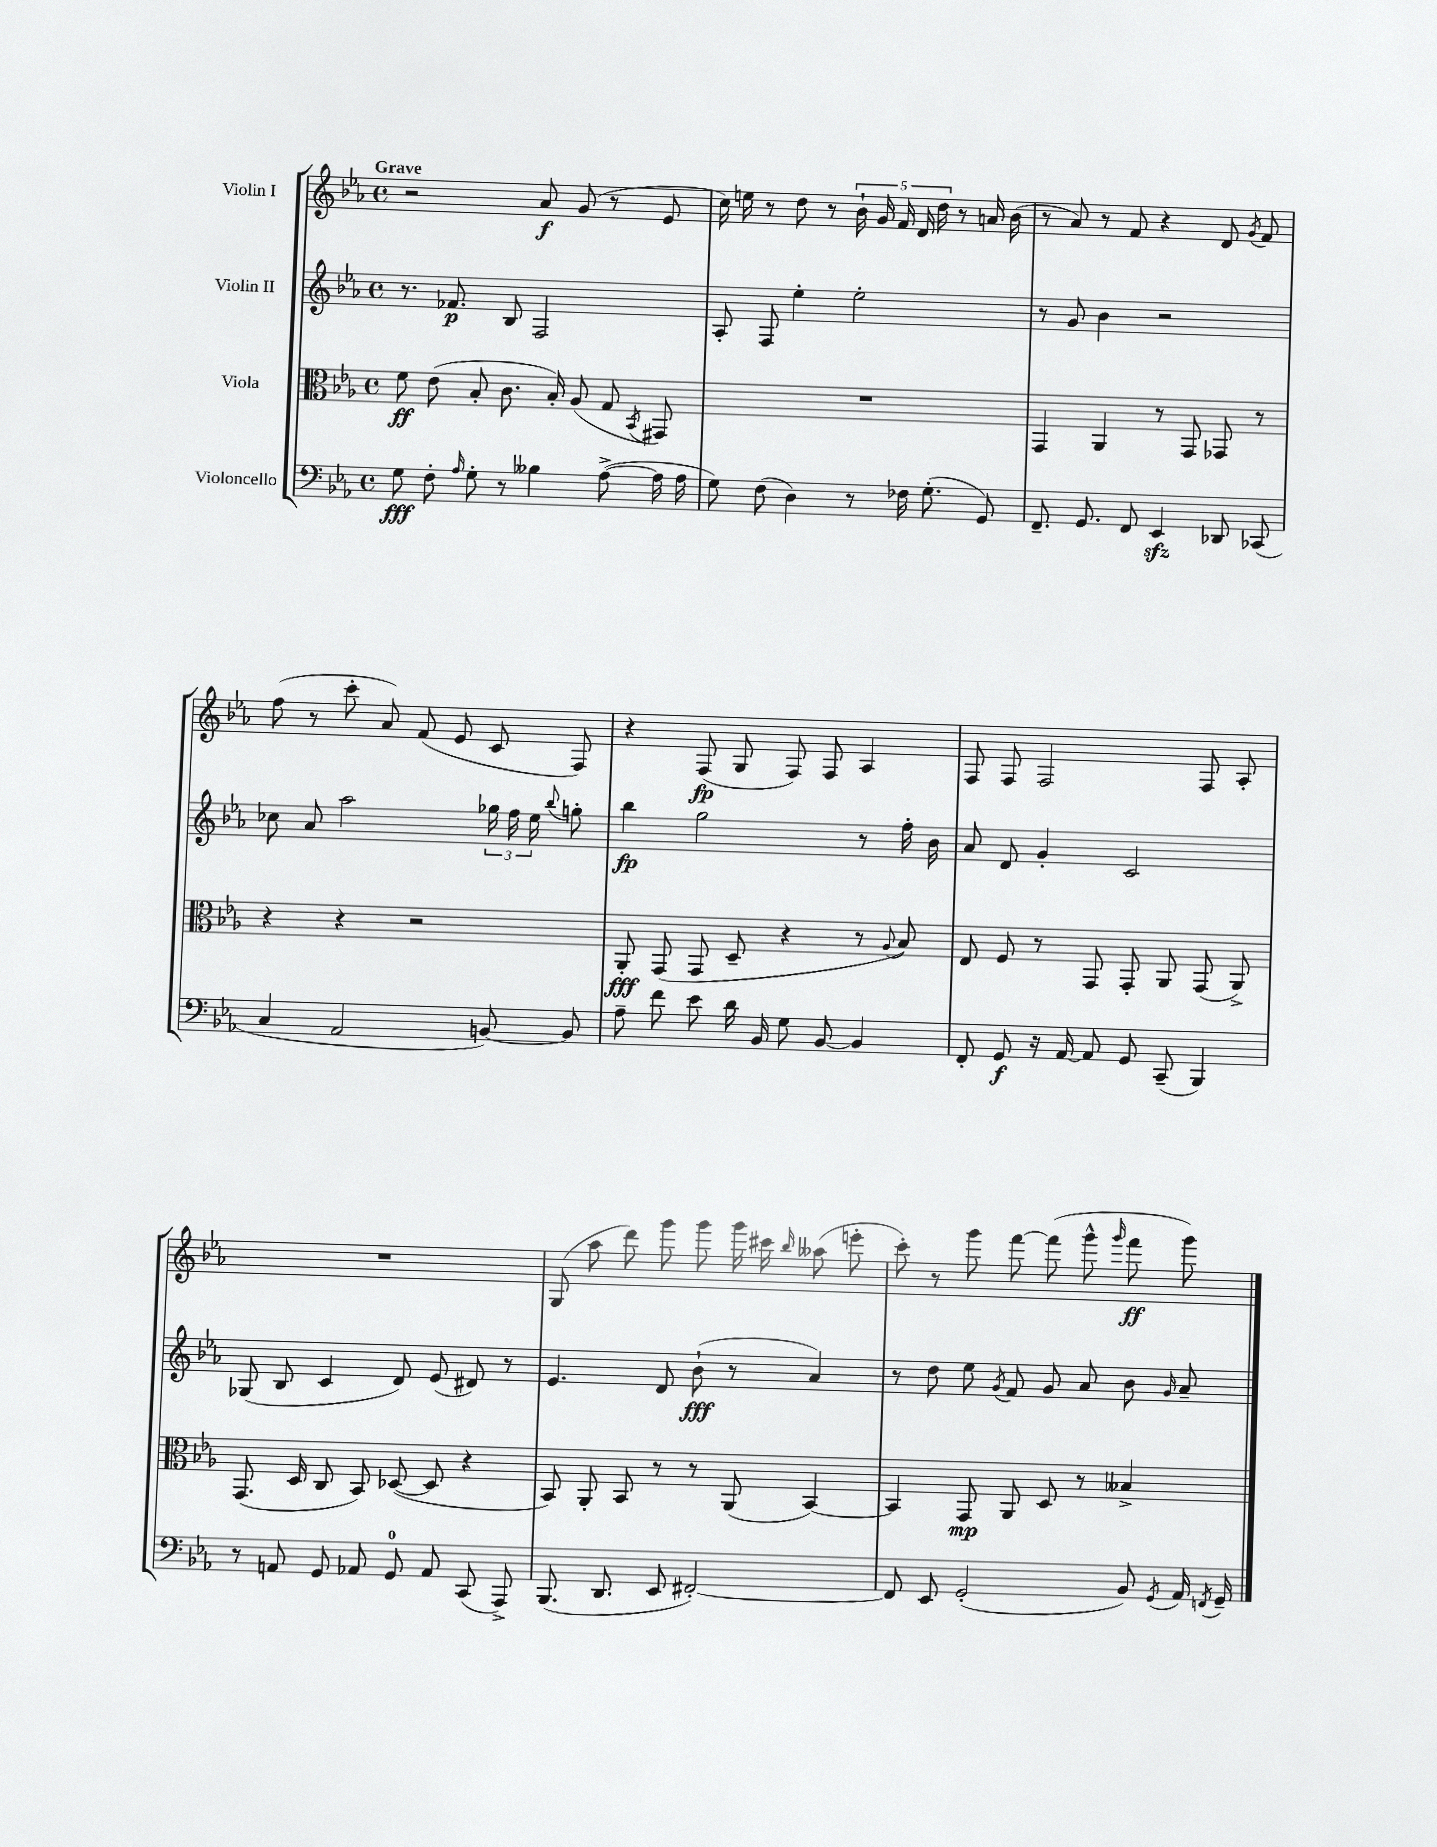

**kern	**dynam	**kern	**dynam	**kern	**dynam	**kern	**dynam
*part4	*part4	*part3	*part3	*part2	*part2	*part1	*part1
*staff4	*staff4	*staff3	*staff3	*staff2	*staff2	*staff1	*staff1
*I"Violoncello	*	*I"Viola	*	*I"Violin II	*	*I"Violin I	*
*clefF4	*	*clefC3	*	*clefG2	*	*clefG2	*
*k[b-e-a-]	*	*k[b-e-a-]	*	*k[b-e-a-]	*	*k[b-e-a-]	*
*M4/4	*	*M4/4	*	*M4/4	*	*M4/4	*
*met(c)	*	*met(c)	*	*met(c)	*	*met(c)	*
=1	=1	=1	=1	=1	=1	=1	=1
!	!	!	!	!	!	!LO:TX:a:B:t=Grave	!
8G\	fff	8f\	ff	8.r	.	2r	.
8F'\	.	(8e-\	.	.	.	.	.
.	.	.	.	8.f-X/	p	.	.
16qqA-/	.	.	.	.	.	.	.
8G'\	.	8B-'/	.	.	.	.	.
8r	.	8.c\	.	8B-/	.	.	.
4B--X\	.	.	.	2F/	.	8a-/	f
.	.	16B-'/)	.	.	.	.	.
.	.	(8A-/	.	.	.	(8g/	.
([8A-^\	.	8G/	.	.	.	8r	.
.	.	8qBB-/	.	.	.	.	.
16A-\]	.	8GG#X/)	.	.	.	8e-/	.
16A-\	.	.	.	.	.	.	.
=2	=2	=2	=2	=2	=2	=2	=2
8G\)	.	1r	.	8A-'/	.	16cc\)	.
.	.	.	.	.	.	16een\	.
(8F\	.	.	.	8F/	.	8r	.
4D\)	.	.	.	4ee-'\	.	8dd\	.
.	.	.	.	.	.	8r	.
8r	.	.	.	2ee-'\	.	20b-`\	.
.	.	.	.	.	.	20g/	.
.	.	.	.	.	.	20f/	.
16F-X\	.	.	.	.	.	.	.
.	.	.	.	.	.	20d/	.
(8.G'\	.	.	.	.	.	.	.
.	.	.	.	.	.	20dd\	.
.	.	.	.	.	.	8r	.
8GG/)	.	.	.	.	.	16an/	.
.	.	.	.	.	.	(16b-\	.
=3	=3	=3	=3	=3	=3	=3	=3
8.FF~/	.	4GG/	.	8r	.	8r	.
.	.	.	.	8g/	.	8a-/)	.
8.GG/	.	.	.	.	.	.	.
.	.	4AA-/	.	4b-\	.	8r	.
8FF/	.	.	.	.	.	8f/	.
4EE-zz/	.	8r	.	2r	.	4r	.
.	.	8GG/	.	.	.	.	.
8DD-X/	.	8GG-X/	.	.	.	8d/	.
.	.	.	.	.	.	8qg/	.
(8CC-X/	.	8r	.	.	.	8f/	.
!!LO:LB:g=z
=4	=4	=4	=4	=4	=4	=4	=4
4C/	.	4r	.	8cc-X\	.	(8ff\	.
.	.	.	.	8a-/	.	8r	.
2AA-/	.	4r	.	2aa-\	.	8ccc'\	.
.	.	.	.	.	.	8a-/)	.
.	.	2r	.	.	.	(8f/	.
.	.	.	.	.	.	8e-/	.
[8BBn/)	.	.	.	24gg-X\	.	8c/	.
.	.	.	.	24ff\	.	.	.
.	.	.	.	24ee-\	.	.	.
.	.	.	.	8qqbb-/	.	.	.
8BB/]	.	.	.	8ggn'\	.	8F/)	.
=5	=5	=5	=5	=5	=5	=5	=5
8A-~\	.	8AA-'/	fff	4bb-\	fp	4r	.
8f\	.	(8GG/	.	.	.	.	.
8e-\	.	8GG/	.	2gg\	.	(8F/	fp
16d\	.	8D~/	.	.	.	8G/	.
16BB-/	.	.	.	.	.	.	.
8G\	.	4r	.	.	.	8F/)	.
[8BB-/	.	.	.	.	.	8F/	.
4BB-/]	.	8r	.	8r	.	4A-/	.
.	.	8qqA-/	.	.	.	.	.
.	.	8B-/)	.	16ff'\	.	.	.
.	.	.	.	16b-\	.	.	.
=6	=6	=6	=6	=6	=6	=6	=6
8FF'/	.	8E-/	.	8a-/	.	8F/	.
8GG/	f	8F/	.	8d/	.	8F/	.
16r	.	8r	.	4g'/	.	2F/	.
[16AA-/	.	.	.	.	.	.	.
8AA-/]	.	8GG/	.	.	.	.	.
8GG/	.	8GG'/	.	2c/	.	.	.
(8CC~/	.	8AA-/	.	.	.	.	.
4BBB-/)	.	(8GG/	.	.	.	8F/	.
.	.	8AA-^/)	.	.	.	8A-'/	.
!!LO:LB:g=z
=7	=7	=7	=7	=7	=7	=7	=7
8r	.	(8.GG/	.	(8G-X/	.	1r	.
8AAn/	.	.	.	8B-/	.	.	.
.	.	16D/	.	.	.	.	.
8GG/	.	8C/	.	4c/	.	.	.
8AA-X/	.	8BB-/)	.	.	.	.	.
8GG/	.	([8D-X/	.	8d/)	.	.	.
8AA-/	.	8D-/]	.	(8e-/	.	.	.
(8CC/	.	4r	.	8d#X/)	.	.	.
8AAA-^/)	.	.	.	8r	.	.	.
=8	=8	=8	=8	=8	=8	=8	=8
(8.BBB-/	.	8BB-/)	.	4.e-/	.	(8G/	.
.	.	8AA-'/	.	.	.	8aa-\	.
8.DD/	.	.	.	.	.	.	.
.	.	8BB-/	.	.	.	8ddd\)	.
8EE-/	.	8r	.	8d/	.	8ggg\	.
[2FF#X'/)	.	8r	.	(8b-`\	fff	8ggg\	.
.	.	(8AA-/	.	8r	.	16ggg\	.
.	.	.	.	.	.	16ccc#X\	.
.	.	.	.	.	.	16qqbb-/	.
.	.	[4BB-/)	.	4a-/)	.	(8aa--X\	.
.	.	.	.	.	.	8eeen'\	.
=9	=9	=9	=9	=9	=9	=9	=9
8FF#/]	.	4BB-/]	.	8r	.	8ccc'\)	.
8EE-/	.	.	.	8dd\	.	8r	.
(2GG'/	.	8GG/	mp	8ee-\	.	8ggg\	.
.	.	.	.	8qg/	.	.	.
.	.	8AA-/	.	8f/	.	[8fff\	.
.	.	8D/	.	8g/	.	(8fff\]	.
.	.	8r	.	8a-/	.	8ggg^^\	.
.	.	.	.	.	.	16qqggg/	.
8BB-/)	.	4B--X^/	.	8b-\	.	8fff\	ff
8qGG/	.	.	.	16qqg/	.	.	.
16AA-/	.	.	.	8a-~/	.	8ggg\)	.
8qFFn/	.	.	.	.	.	.	.
16GG~/	.	.	.	.	.	.	.
==	==	==	==	==	==	==	==
*-	*-	*-	*-	*-	*-	*-	*-
